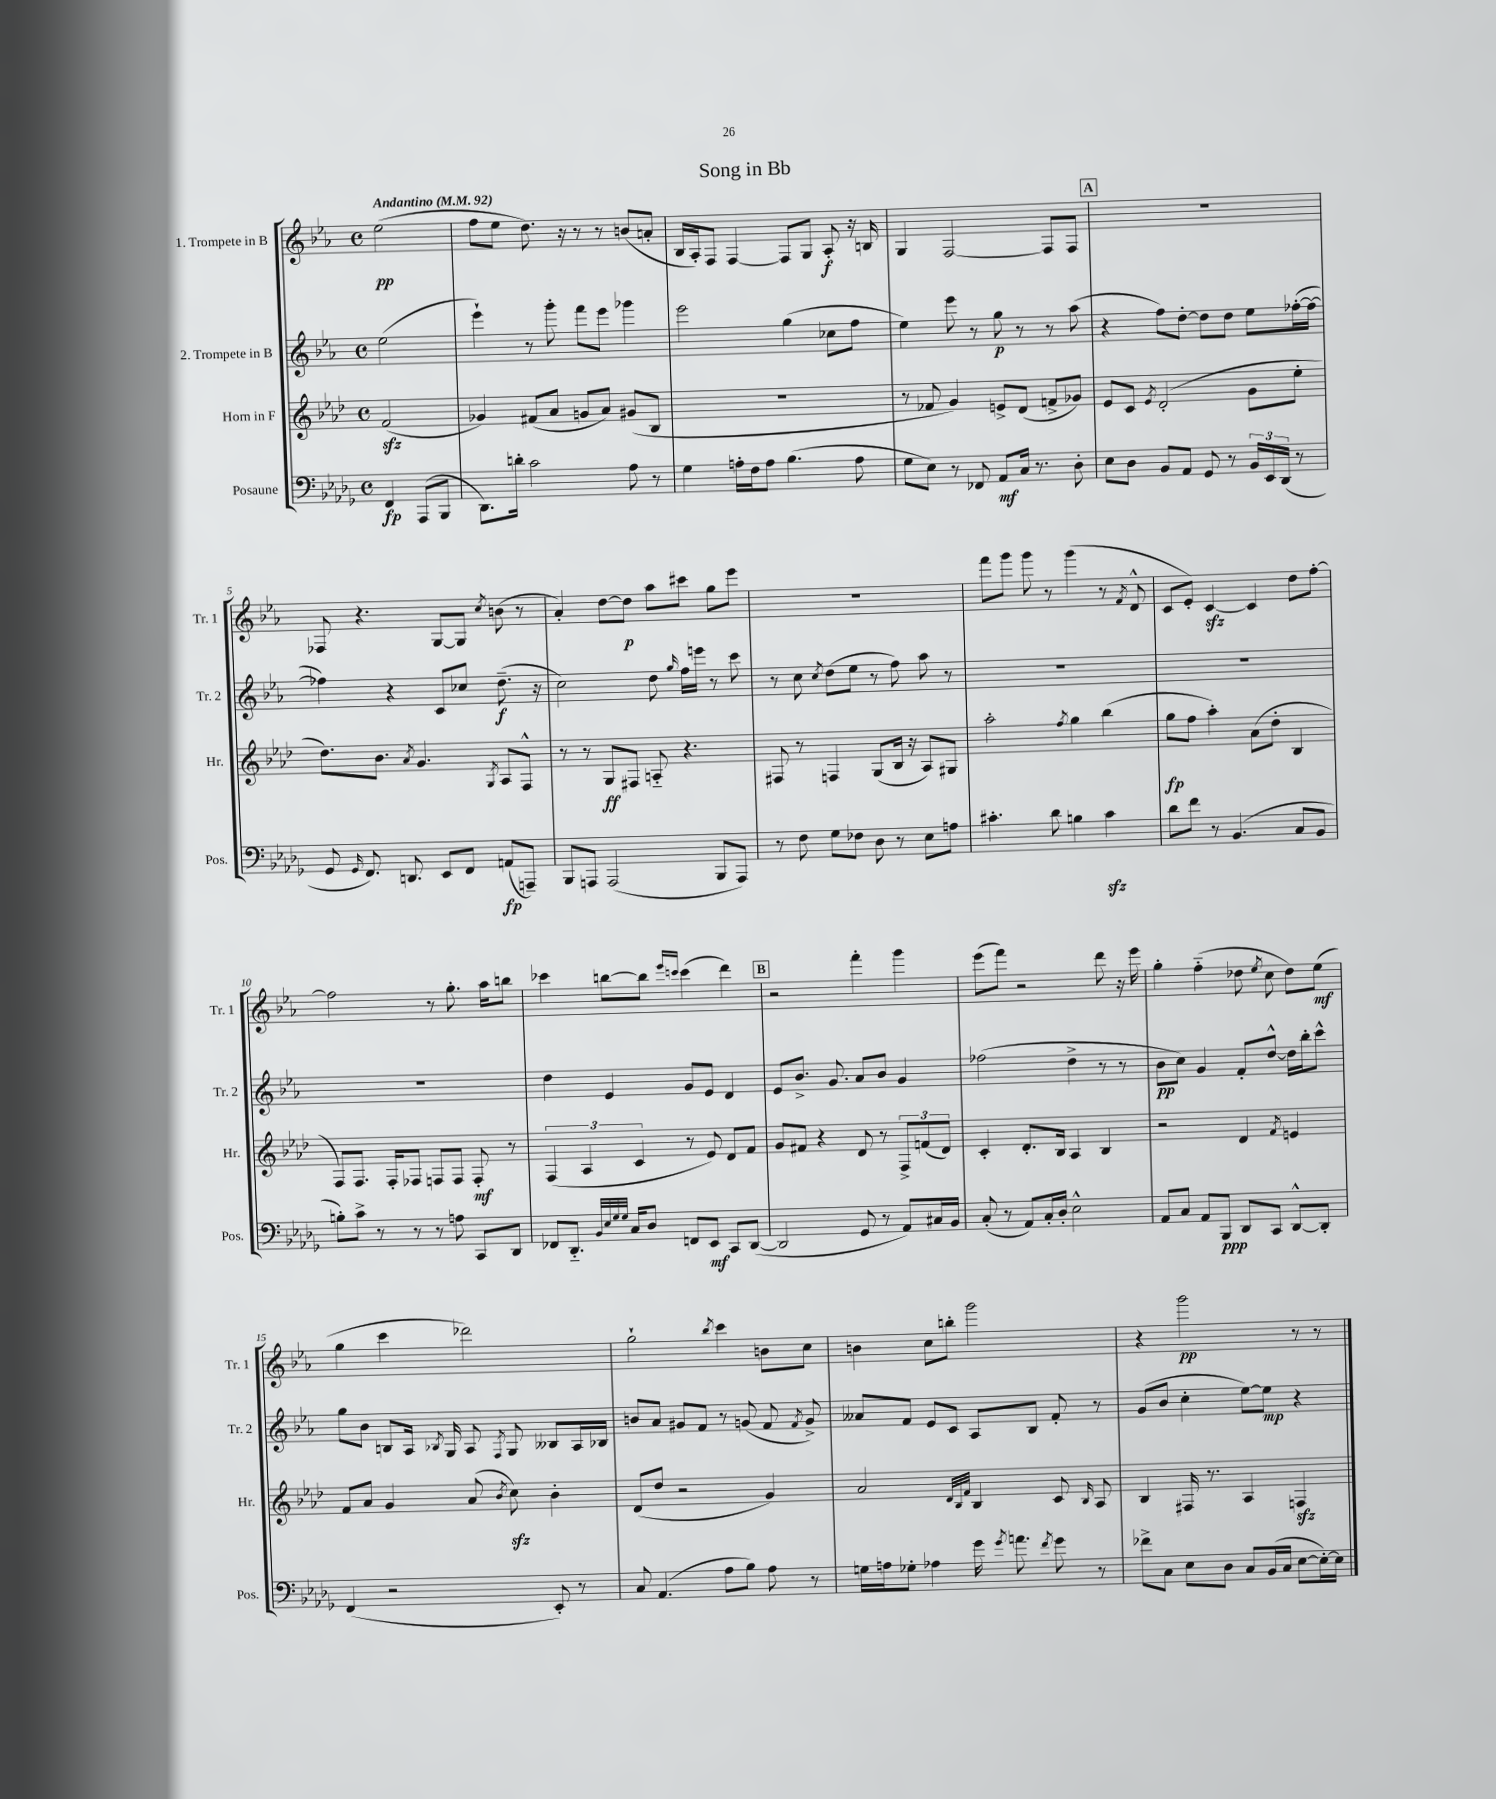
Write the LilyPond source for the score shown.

\header { title = "Song in Bb" }
<<
\new StaffGroup <<
\new Staff = "s0" \with { instrumentName = "1. Trompete in B" shortInstrumentName = "Tr. 1" } {
    \clef treble \key ees \major \defaultTimeSignature \time 4/4 \partial 2 \tempo "Andantino" 4 = 92
    \autoBeamOff ees''2\pp( |
    f''8[ ees''8] d''8.) r16 r8 r8 b'8[( a'8]-. |
    bes16[ aes16-.) f8] f4~ f8[ g8] aes8-.\f r16 b16 |
    g4 f2~ f8[ f8] |
    \mark \markup { \box "A" } R1 |
    fes8 r4. g8[~ g8] \acciaccatura { c''8 } b'8( r8 |
    aes'4-.) d''8[~ d''8]\p aes''8[ cis'''8] g''8[ ees'''8] |
    R1 |
    f'''8[ g'''8] g'''8 r8 g'''4( r8 \acciaccatura { f'8 } d'8-^ |
    c'8[ ees'8]-.) c'4~\sfz c'4 d''8[ f''8]~-. |
    f''2 r8 g''8.-. aes''16[ b''8] |
    ces'''4 b''8[~ b''8] \grace { ees'''16[ c'''16] } c'''4( d'''4) |
    \mark \markup { \box "B" } r2 f'''4-. g'''4 |
    ees'''8[( f'''8]) r2 d'''8 r16 ees'''16 |
    g''4-. f''4-_( des''8 \acciaccatura { ees''8 } c''8 des''8[) ees''8]\mf( |
    g''4 c'''4 des'''2) |
    g''2-! \acciaccatura { bes''8 } c'''4 b'8[ c''8] |
    b'4 c''8[ b''8]-. g'''2 |
    r4 g'''2\pp r8 r8 \bar "|." |
}
\new Staff = "s1" \with { instrumentName = "2. Trompete in B" shortInstrumentName = "Tr. 2" } {
    \clef treble \key ees \major \defaultTimeSignature \time 4/4 \partial 2
    \autoBeamOff ees''2( |
    ees'''4-!) r8 g'''8-. f'''8[ ees'''8] ges'''4 |
    ees'''2 g''4( ces''8[ f''8] |
    ees''4) ees'''8 r8 g''8\p r8 r8 aes''8( |
    \mark \markup { \box "A" } r4 f''8[) d''8]~-. d''8[ d''8] ees''8[ fes''16~-.( fes''16]~ |
    fes''4) r4 c'8[ ces''8] d''8.--\f( r16 |
    c''2) d''8 \grace { g''16 } f''16[ e'''16] r8 c'''8 |
    r8 c''8 \acciaccatura { c''8 } d''8[( ees''8] r8 f''8) aes''8 r8 |
    R1 |
    R1 |
    R1 |
    d''4 ees'4 g'8[ ees'8] d'4 |
    \mark \markup { \box "B" } ees'8[ bes'8.]-> g'8. aes'8[ bes'8] g'4 |
    fes''2( d''4-> r8 r8 |
    bes'8[\pp c''8]) g'4 f'8[-. d''8]~-^ d''16[ bes''16-. c'''8]-^ |
    g''8[ bes'8] b8[ aes16] \acciaccatura { bes8 } g16 aes8 \acciaccatura { f8 } g8 beses8[ aes16 bes16] |
    b'8[ aes'8] gis'8[ f'8] r8 g'8( f'8 \acciaccatura { f'8 } g'8->) |
    aeses'8[ f'8] ees'8[ c'8] aes8[ bes8] f'8-. r8 |
    g'8[( bes'8] c''4-. ees''8[~) ees''8]\mp r4 \bar "|." |
}
\new Staff = "s2" \with { instrumentName = "Horn in F" shortInstrumentName = "Hr." } {
    \clef treble \key aes \major \defaultTimeSignature \time 4/4 \partial 2
    \autoBeamOff f'2\sfz( |
    ges'4) fis'8[( aes'8] g'8[ aes'8]) gis'8[( bes8] |
    R1 |
    r8 fes'8 g'4) e'8[-> des'8]( f'8[-> ges'8]) |
    \mark \markup { \box "A" } ees'8[ c'8] \acciaccatura { ees'8 } des'2-.( g'8[ ees''8]-. |
    des''8.[) bes'8.] \acciaccatura { aes'8 } g'4. \acciaccatura { g8 } aes8[ f8]-^ |
    r8 r8 g8[\ff fis8] a8-_ r4. |
    fis8 r8 f4 g8[( bes16] r16 aes8[) gis8] |
    aes''2-. \acciaccatura { f''8 } g''4 bes''4( |
    g''8[\fp f''8] aes''4-.) aes'8[( des''8]-. bes4 |
    f8[) f8.] f16[-. fes8] f8[ f8] f8-.\mf r8 |
    \tuplet 3/2 { f4( aes4 c'4 } r8 ees'8) des'8[ f'8] |
    \mark \markup { \box "B" } g'8[ fis'8] r4 des'8 r8 \tuplet 3/2 { f8[-> f'8( des'8]) } |
    c'4-. des'8.[-. bes16] aes4 bes4 |
    r2 des'4 \acciaccatura { f'8 } e'4 |
    f'8[ aes'8] g'4 aes'8( \acciaccatura { bes'8 } c''8\sfz) bes'4-. |
    des'8[( des''8] r2 g'4) |
    aes'2 \grace { des'32[ bes32 f'32] } bes4 c'8 \grace { bes16 } aes8 |
    bes4 fis16 r8. aes4 f4\sfz \bar "|." |
}
\new Staff = "s3" \with { instrumentName = "Posaune" shortInstrumentName = "Pos." } {
    \clef bass \key des \major \defaultTimeSignature \time 4/4 \partial 2
    \autoBeamOff f,4\fp aes,,8[( bes,,8] |
    des,8.[) d'16]-. c'2 aes8 r8 |
    ges4 a16[-. f16 a8] bes4.( a8 |
    ges8[ ees8]) r8 fes,8 aes,8[\mf c16] r8. des8-. |
    \mark \markup { \box "A" } ees8[ des8] bes,8[ aes,8] ges,8 r8 \tuplet 3/2 { bes,16[ ees,16 des,16]( } r8 |
    ges,8 \grace { ges,16 } f,8.) d,8. ees,8[ f,8] a,8[\fp( a,,8]--) |
    bes,,8[ a,,8] a,,2( bes,,8[ a,,8]) |
    r8 f8 ges8[ fes8] des8 r8 ees8[ a8] |
    cis'4.-. des'8 b4 cis'4\sfz |
    des'8[ f'8] r8 bes,4.( c8[ bes,8] |
    b8[-.) c'8]-> r8 r8 r8 a8 c,8[ des,8] |
    fes,8[ des,8.]-_ \grace { bes,32[ ees32 ges32 ges32] } c16[ des8] f,8[ ees,8]\mf c,8[ des,8]~( |
    \mark \markup { \box "B" } des,2 ges,8 r8 aes,8[) cis16 bes,16] |
    c8-.( r8 aes,8[) c16-. des16]-. ees2-^ |
    aes,8[ c8] aes,8[ bes,,8]\ppp des,8[ c,8] des,8[~-^ des,8]-. |
    f,4( r2 ees,8-.) r8 |
    c8 aes,4.( aes8[ bes8]) aes8 r8 |
    g16[ a16 ges8]-. aes4 ges'16 \acciaccatura { ges'8 } a'8. \acciaccatura { f'8 } ges'8 r8 |
    fes'8[-> c8] ees8[ des8] c8[ bes,16( c16] ees8[~ ees16~-.) ees16] \bar "|." |
}
>>
>>
